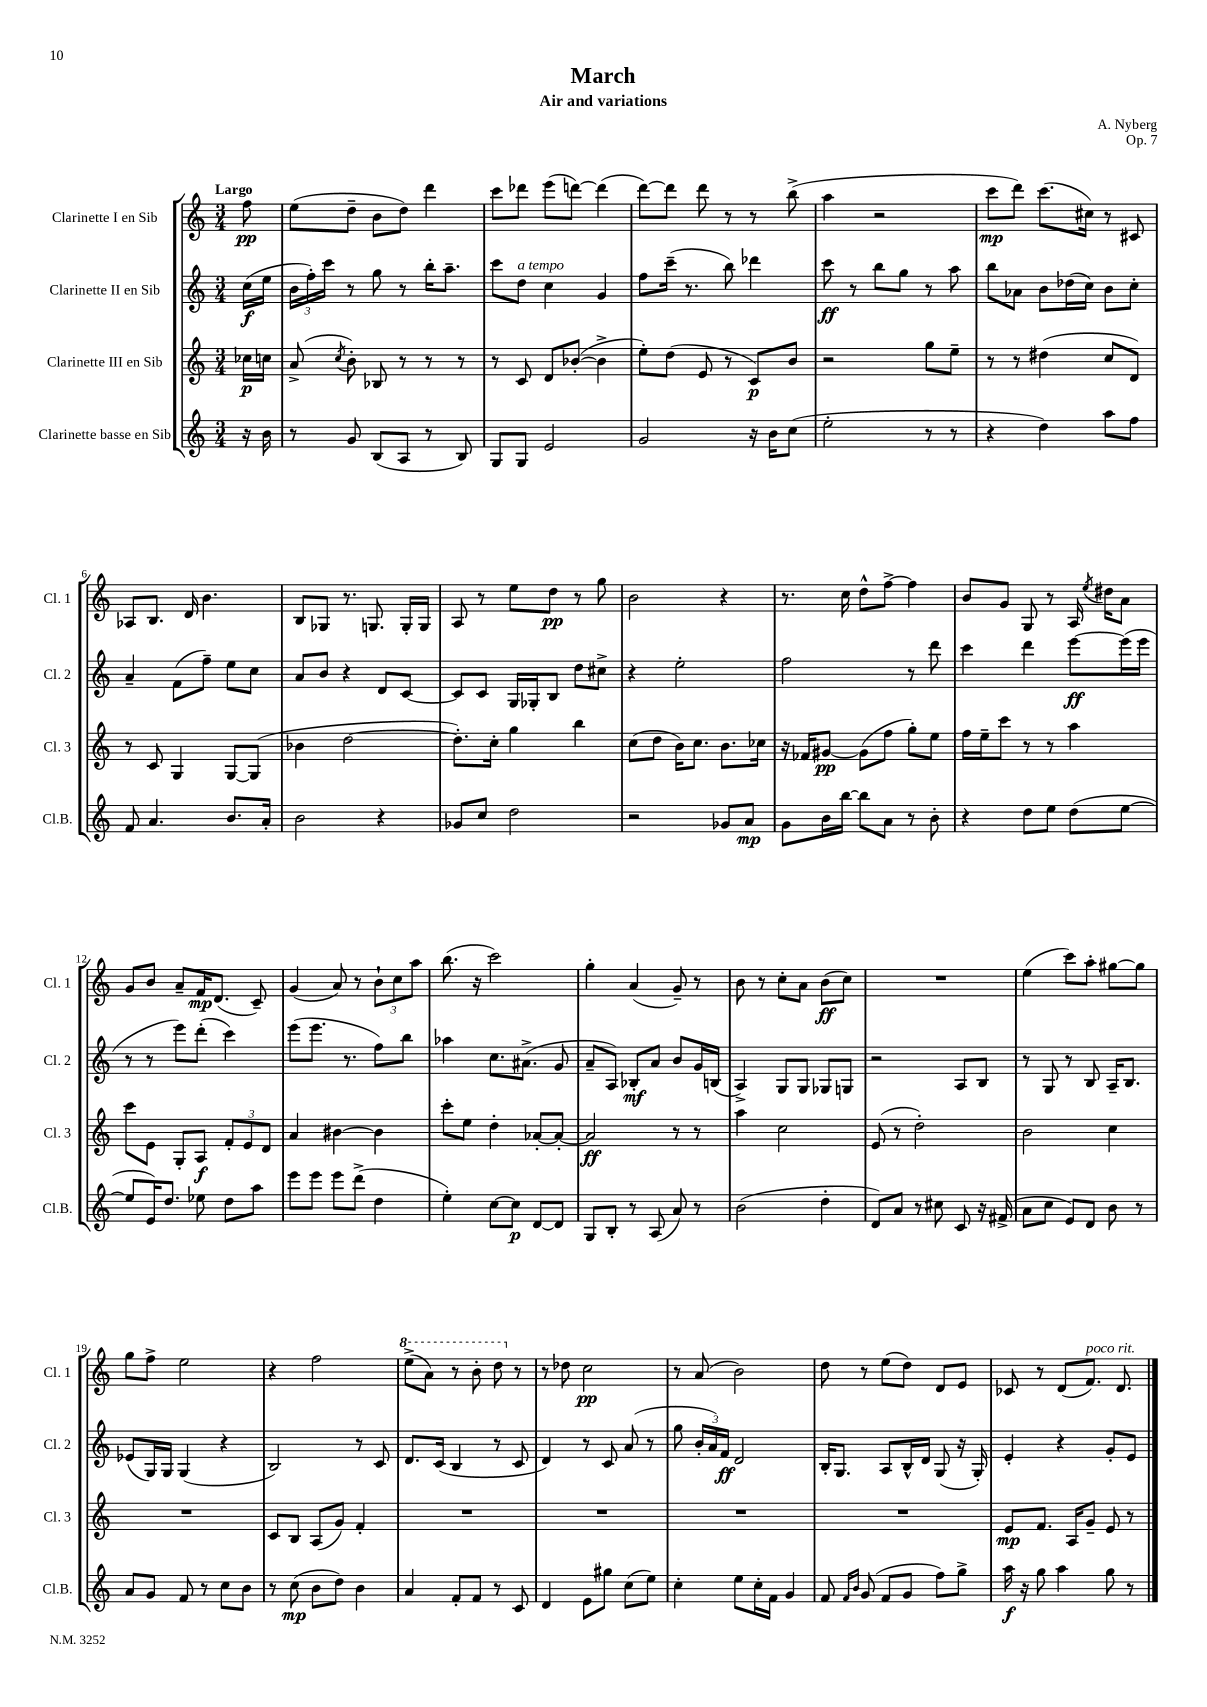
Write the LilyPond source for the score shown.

\header { title = "March" composer = "A. Nyberg" subtitle = "Air and variations" opus = "Op. 7" }
<<
\new StaffGroup <<
\new Staff = "s0" \with { instrumentName = "Clarinette I en Sib" shortInstrumentName = "Cl. 1" } {
    \clef treble \key c \major \numericTimeSignature \time 3/4 \partial 8 \tempo "Largo"
    \autoBeamOff f''8\pp |
    e''8[( d''8]-- b'8[ d''8]) d'''4 |
    c'''8[ des'''8] e'''8[( d'''8]~) d'''4( |
    d'''8[~) d'''8] d'''8 r8 r8 b''8->( |
    a''4 r2 |
    c'''8[\mp d'''8]) c'''8.[( cis''16]) r8 cis'8 |
    aes8[ b8.] d'16 b'4. |
    b8[ ges8] r8. g8. g16[-. g16] |
    a8 r8 e''8[ d''8]\pp r8 g''8 |
    b'2 r4 |
    r8. c''16 d''8[-^ f''8]~-> f''4 |
    b'8[ g'8] g8 r8 a16 \acciaccatura { e''8 } dis''16[ a'8] |
    g'8[ b'8] a'8[-- f'16\mp d'8.]( c'8--) |
    g'4( a'8) r8 \tuplet 3/2 { b'8[-! c''8 a''8] } |
    b''8.( r16 c'''2) |
    g''4-. a'4( g'8--) r8 |
    b'8 r8 c''8[-. a'8] b'8[\ff( c''8]) |
    R2. |
    e''4( c'''8[) a''8]-. gis''8[~ gis''8] |
    g''8[ f''8]-> e''2 |
    r4 f''2 |
    \ottava #1 e'''8[->( a''8]) r8 b''8-. d'''8 \ottava #0 r8 |
    r8 des''8 c''2\pp |
    r8 a'8( b'2) |
    d''8 r8 e''8[( d''8]) d'8[ e'8] |
    ces'8 r8 d'8[( f'8.]^\markup { \italic "poco rit." }) d'8. \bar "|." |
}
\new Staff = "s1" \with { instrumentName = "Clarinette II en Sib" shortInstrumentName = "Cl. 2" } {
    \clef treble \key c \major \numericTimeSignature \time 3/4 \partial 8
    \autoBeamOff c''16[\f( e''16] |
    \tuplet 3/2 { b'16[ f''16-.) c'''16] } r8 g''8 r8 b''16[-. a''8.]-- |
    c'''8[ d''8]^\markup { \italic "a tempo" } c''4 g'4 |
    f''8[ c'''16]--( r8. b''8) des'''4 |
    c'''8\ff r8 b''8[ g''8] r8 a''8 |
    b''8[ aes'8] b'8[ des''16( c''16]) b'8[ c''8]-. |
    a'4-- f'8[( f''8]--) e''8[ c''8] |
    a'8[ b'8] r4 d'8[ c'8]~ |
    c'8[ c'8] g16[ ges16-. b8] d''8[ cis''8]-> |
    r4 e''2-. |
    f''2 r8 d'''8 |
    c'''4 d'''4 e'''8[~\ff e'''16( e'''16] |
    r8 r8 e'''8[) d'''8]-.( c'''4) |
    e'''8[( e'''8.] r8. f''8[) b''8] |
    aes''4 c''8.[ ais'8.]->( g'8 |
    a'8[-- a8]) bes8[-.\mf a'8] b'8[ g'16 b16]( |
    a4->) g8[ g8] ges8[ g8] |
    r2 a8[ b8] |
    r8 g8 r8 b8 a16[-- b8.] |
    ees'8[( g16) g16] g4( r4 |
    b2) r8 c'8 |
    d'8.[ c'16]( b4 r8 c'8 |
    d'4) r8 c'8 a'8( r8 |
    g''8 \tuplet 3/2 { b'16[-. a'16) f'16]\ff } d'2 |
    b16[-. g8.] a8[ b16-^ d'16] g8( r16 g16-.) |
    e'4-. r4 g'8[-. e'8] \bar "|." |
}
\new Staff = "s2" \with { instrumentName = "Clarinette III en Sib" shortInstrumentName = "Cl. 3" } {
    \clef treble \key c \major \numericTimeSignature \time 3/4 \partial 8
    \autoBeamOff ces''16[\p c''16] |
    a'8->( \acciaccatura { c''8 } b'8-.) bes8 r8 r8 r8 |
    r8 c'8 d'8[ bes'8]~-.( bes'4-> |
    e''8[-.) d''8]( e'8 r8 c'8[\p) b'8] |
    r2 g''8[ e''8]-- |
    r8 r8 dis''4( c''8[ d'8]) |
    r8 c'8 g4 g8[~ g8]( |
    bes'4 d''2~ |
    d''8.[-.) c''16]-. g''4 b''4 |
    c''8[( d''8] b'16[) c''8.] b'8.[ ces''16] |
    r16 fes'16[ gis'8]~\pp gis'8[( f''8] g''8[-.) e''8] |
    f''16[ e''16-- c'''8] r8 r8 a''4 |
    c'''8[ e'8] g8[-. a8]\f \tuplet 3/2 { f'8[-. e'8 d'8] } |
    a'4 bis'4~ bis'4 |
    c'''8[-. e''8] d''4-. aes'8[~-. aes'8]~-. |
    aes'2\ff r8 r8 |
    a''4 c''2 |
    e'8( r8 d''2-.) |
    b'2 c''4 |
    R2. |
    c'8[ b8] a8[( g'8]) f'4-. |
    R2. |
    R2. |
    R2. |
    R2. |
    e'8[\mp f'8.] a16[ g'8]-- e'8 r8 \bar "|." |
}
\new Staff = "s3" \with { instrumentName = "Clarinette basse en Sib" shortInstrumentName = "Cl.B." } {
    \clef treble \key c \major \numericTimeSignature \time 3/4 \partial 8
    \autoBeamOff r16 b'16 |
    r8 g'8 b8[( a8] r8 b8) |
    g8[ g8] e'2 |
    g'2 r16 b'16[ c''8]( |
    e''2-. r8 r8 |
    r4 d''4) a''8[ f''8] |
    f'8 a'4. b'8.[ a'16]-. |
    b'2 r4 |
    ges'8[ c''8] d''2 |
    r2 ges'8[ a'8]\mp |
    g'8[ b'16 b''16]~ b''8[ a'8] r8 b'8-. |
    r4 d''8[ e''8] d''8[( e''8]~ |
    e''8[ e'16) d''8.] ees''8 d''8[ a''8] |
    e'''8[ e'''8] e'''8[ d'''8]->( d''4 |
    e''4-.) c''8[~ c''8]\p d'8[~ d'8] |
    g8[ b8]-. r8 a8( a'8) r8 |
    b'2( d''4-. |
    d'8[) a'8] r8 cis''8 c'8 r16 fis'16->( |
    a'8[ c''8] e'8[) d'8] b'8 r8 |
    a'8[ g'8] f'8 r8 c''8[ b'8] |
    r8 c''8\mp( b'8[ d''8]) b'4 |
    a'4 f'8[-. f'8] r8 c'8 |
    d'4 e'8[ gis''8] c''8[( e''8]) |
    c''4-. e''8[ c''16-. f'16] g'4 |
    f'8 \grace { f'16[ b'16] } g'8( f'8[ g'8] f''8[) g''8]-> |
    a''16\f r16 g''8 a''4 g''8 r8 \bar "|." |
}
>>
>>
